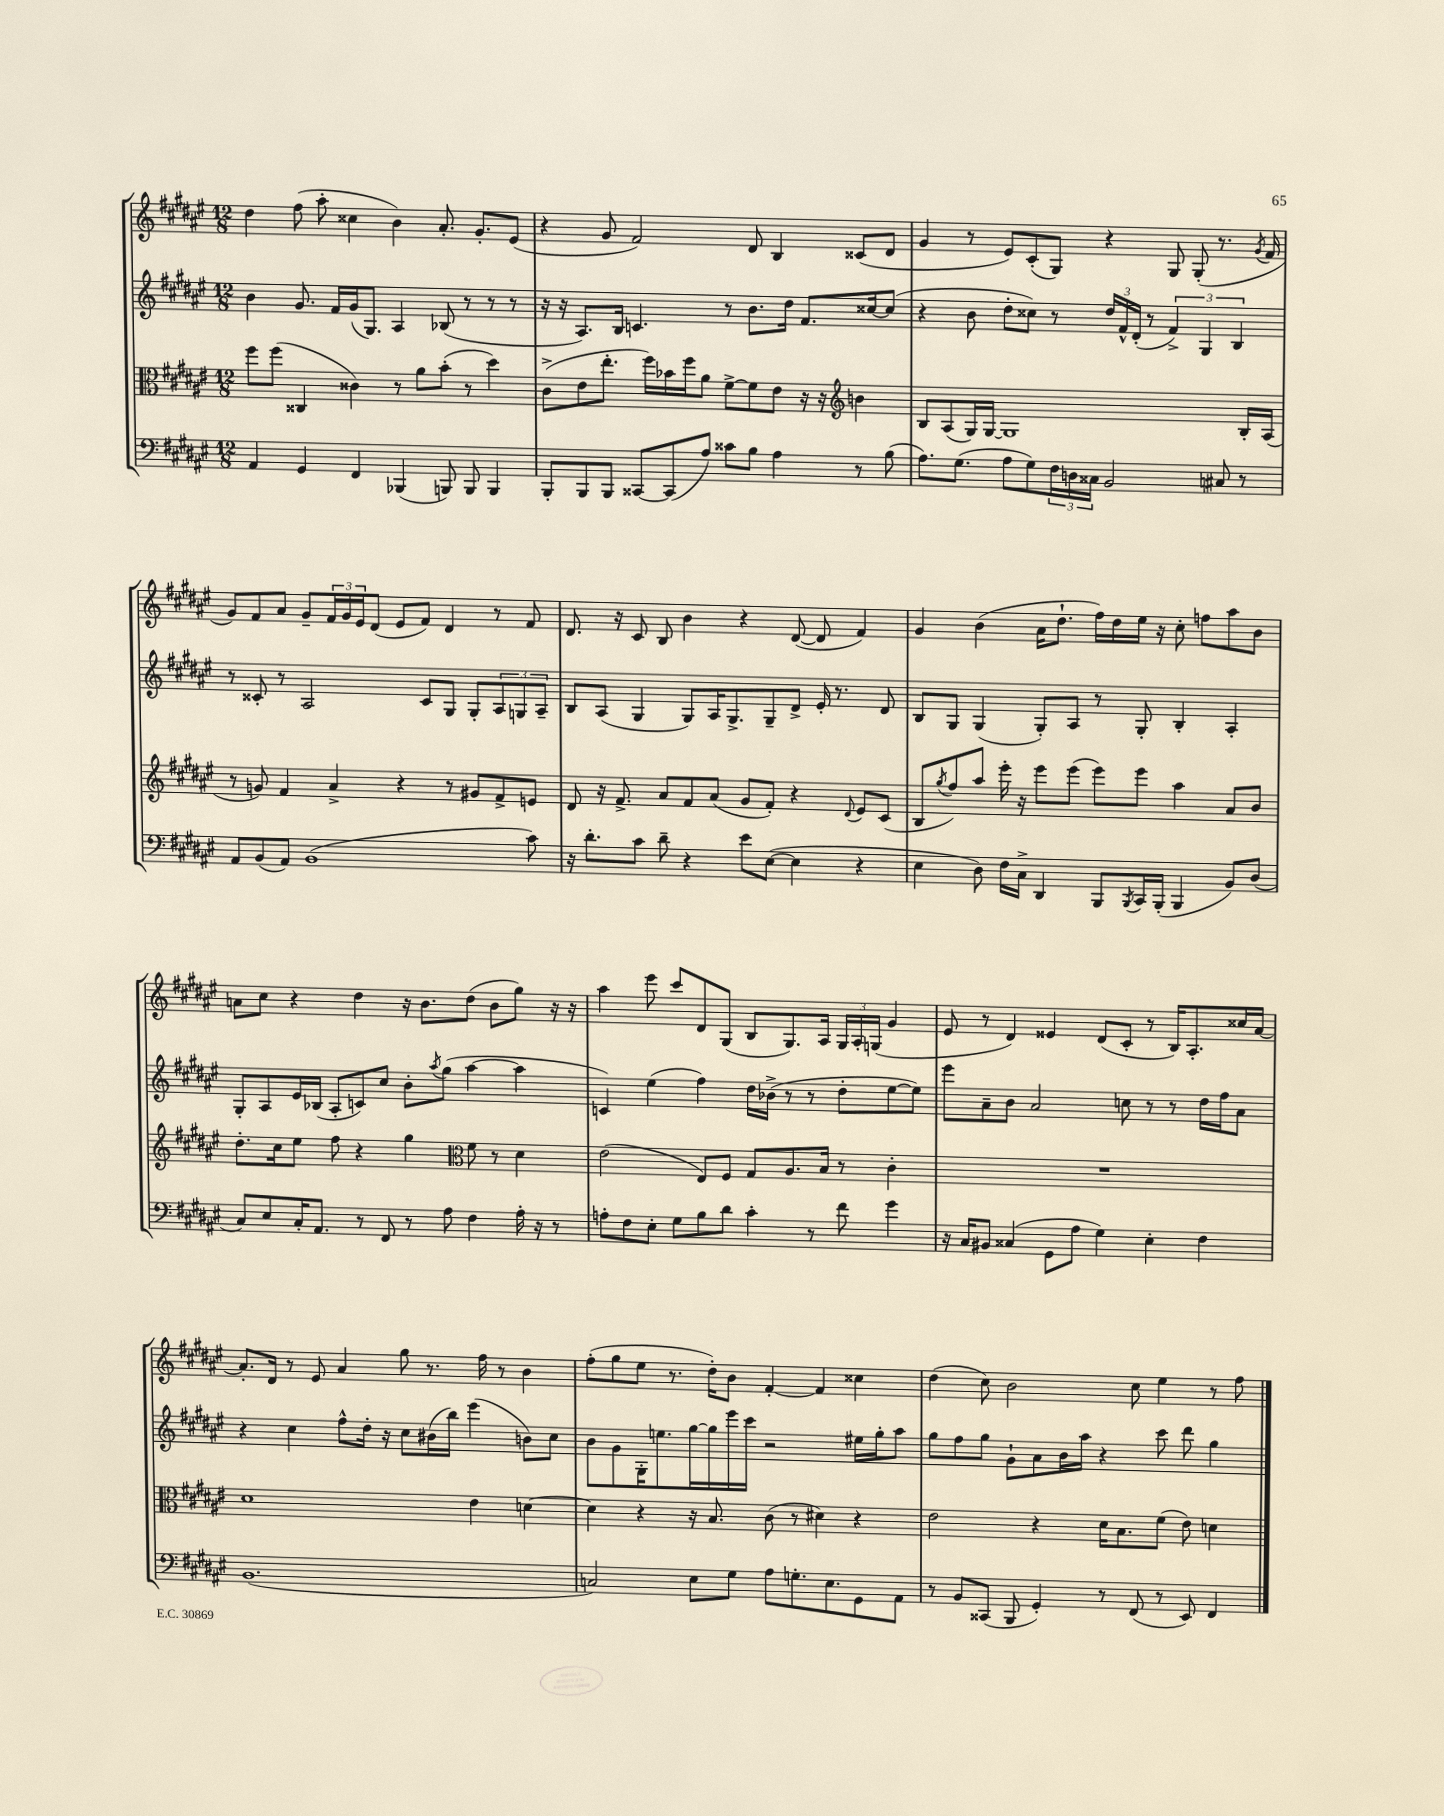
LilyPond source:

<<
\new StaffGroup <<
\new Staff = "s0" {
    \clef treble \key fis \major \numericTimeSignature \time 12/8
    dis''4 fis''8( ais''8-. cisis''4 b'4) ais'8.-. gis'8.-. eis'8( |
    r4 gis'8 fis'2) dis'8 b4 cisis'8( dis'8 |
    gis'4 r8 eis'8) cis'8-.( gis8) r4 gis8 gis8-.( r8. \acciaccatura { gis'8 } fis'16 |
    gis'8) fis'8 ais'8 gis'8-- \tuplet 3/2 { fis'16 gis'16 eis'16 } dis'8( eis'8 fis'8) dis'4 r8 fis'8 |
    dis'8. r16 cis'8 b8 b'4 r4 dis'8~( dis'8 fis'4) |
    gis'4 b'4( ais'16 dis''8.-! fis''16) dis''16 eis''16 r16 cis''8-. f''8 ais''8 b'8 |
    a'8 cis''8 r4 dis''4 r16 b'8. dis''8( b'8 gis''8) r16 r16 |
    ais''4 eis'''8 cis'''8 dis'8 gis8( b8 gis8.) ais16 \tuplet 3/2 { gis16 ais16-. g16( } gis'4 |
    eis'8 r8 dis'4) eisis'4 dis'8( cis'8-. r8 b16) ais8.-. cisis''16 ais'16~ |
    ais'8.-. dis'16 r8 eis'8 ais'4 gis''8 r8. fis''16 r8 b'4 |
    fis''8-.( gis''8 eis''8 r8. dis''16-.) b'8 fis'4~-. fis'4 cisis''4 |
    dis''4( cis''8) b'2 cis''8 eis''4 r8 fis''8 \bar "|." |
}
\new Staff = "s1" {
    \clef treble \key fis \major \numericTimeSignature \time 12/8
    b'4 gis'8. fis'16 gis'16( gis8.) ais4 bes8( r8 r8 r8 |
    r16 r16 ais8.) b16 c'4. r8 b'8. dis''16 fis'8. cisis''16~ cisis''8( |
    r4 b'8 dis''8-. cisis''8) r8 \tuplet 3/2 { dis''16 fis'16-^ dis'16-.( } r8 \tuplet 3/2 { fis'4->) gis4 b4 } |
    r8 cisis'8-. r8 ais2 cisis'8 gis8 gis8-. \tuplet 3/2 { ais8 g8 ais8-- } |
    b8 ais8( gis4 gis8) ais16 gis8.-> gis8-- dis'8-> eis'16-. r8. dis'8 |
    b8 gis8 gis4( gis8-.) ais8 r8 gis8-. b4-. ais4-. |
    gis8-. ais8 eis'16 bes16( ais8-. c'8) cis''8 b'8-. \acciaccatura { ais''8 } gis''8( ais''4~ ais''4 |
    c'4) eis''4( fis''4) dis''16 bes'16->( r8 r8 dis''8-. eis''8~ eis''8) |
    eis'''8 ais'8-- b'8 ais'2 c''8 r8 r8 dis''16 fis''16 ais'8 |
    r4 cis''4 fis''8-^ dis''16-. r16 cis''8 bis'16( b''16) eis'''4( b'8) cis''8 |
    b'8 gis'8 gis16-. e''8. gis''16~ gis''16 eis'''16 cis'''16 r2 eis''16 gis''16-. ais''8 |
    gis''8 fis''8 gis''8 gis'8-! ais'8 b'16 ais''16 r4 cis'''8 dis'''8 gis''4 \bar "|." |
}
\new Staff = "s2" {
    \clef alto \key fis \major \numericTimeSignature \time 12/8
    fis''8 fis''8( cisis4 cisis'4) r8 ais'8 b'8-.( r8 dis''4) |
    cis'8->( eis'8 eis''8.-. fis''16) bes'16 fis''16 ais'8 fis'8~-> fis'8 eis'8 r16 r16 \clef treble b'4 |
    b8 ais8( gis16) gis16~ gis1 b16-. ais16( |
    r8 g'8) fis'4 ais'4-> r4 r8 gis'8 fis'8-> e'8 |
    dis'8 r16 fis'8.-> ais'8 fis'8 ais'8( gis'8 fis'8-.) r4 \appoggiatura { dis'8 } eis'8 cis'8( |
    b8 \acciaccatura { gis''8 } fis''8) ais''8 eis'''16-. r16 eis'''8 eis'''8( eis'''8) eis'''8 ais''4 ais'8 b'8 |
    dis''8.-. cis''16 eis''8 fis''8 r4 gis''4 \clef alto fis'8 r8 dis'4 |
    eis'2( eis8) fis8 gis8 ais8. b16 r8 cis'4-. |
    R1. |
    dis'1 eis'4 d'4~ |
    d'4 r4 r16 b8. cis'8( r8 dis'4) r4 |
    eis'2 r4 dis'16 b8. fis'8( eis'8) d'4 \bar "|." |
}
\new Staff = "s3" {
    \clef bass \key fis \major \numericTimeSignature \time 12/8
    ais,4 gis,4 fis,4 bes,,4( b,,8) b,,8 b,,4 |
    b,,8-. b,,8 b,,8 cisis,8~ cisis,8( ais8) cisis'8 b8 ais4 r8 b8( |
    ais8.) gis8.( ais8 gis8) \tuplet 3/2 { fis16 d16 cisis16 } b,2 cis8 r8 |
    ais,8 b,8( ais,8) b,1( cis'8) |
    r16 dis'8.-. cis'8 dis'8-- r4 eis'8 eis8~( eis4 r4 |
    eis4 dis8) fis16 cis16-> dis,4 b,,8 \acciaccatura { b,,8 } cis,16 b,,16-.( b,,4 b,8) dis8( |
    cis8) eis8 cis16-. ais,8. r8 fis,8 r8 ais8 fis4 ais16-. r16 r8 |
    a8-. fis8 eis8-. gis8 b8 dis'8 cis'4-. r8 fis'8 gis'4 |
    r16 cis16 bis,8 cisis4( gis,8 ais8 gis4) eis4-. fis4 |
    b,1.( |
    c2) eis8 gis8 ais8 g8.-. eis8. gis,8 ais,8 |
    r8 b,8 cisis,8( b,,8 gis,4-.) r8 fis,8( r8 eis,8) fis,4 \bar "|." |
}
>>
>>
\layout { \context { \Score \remove "Bar_number_engraver" } }
